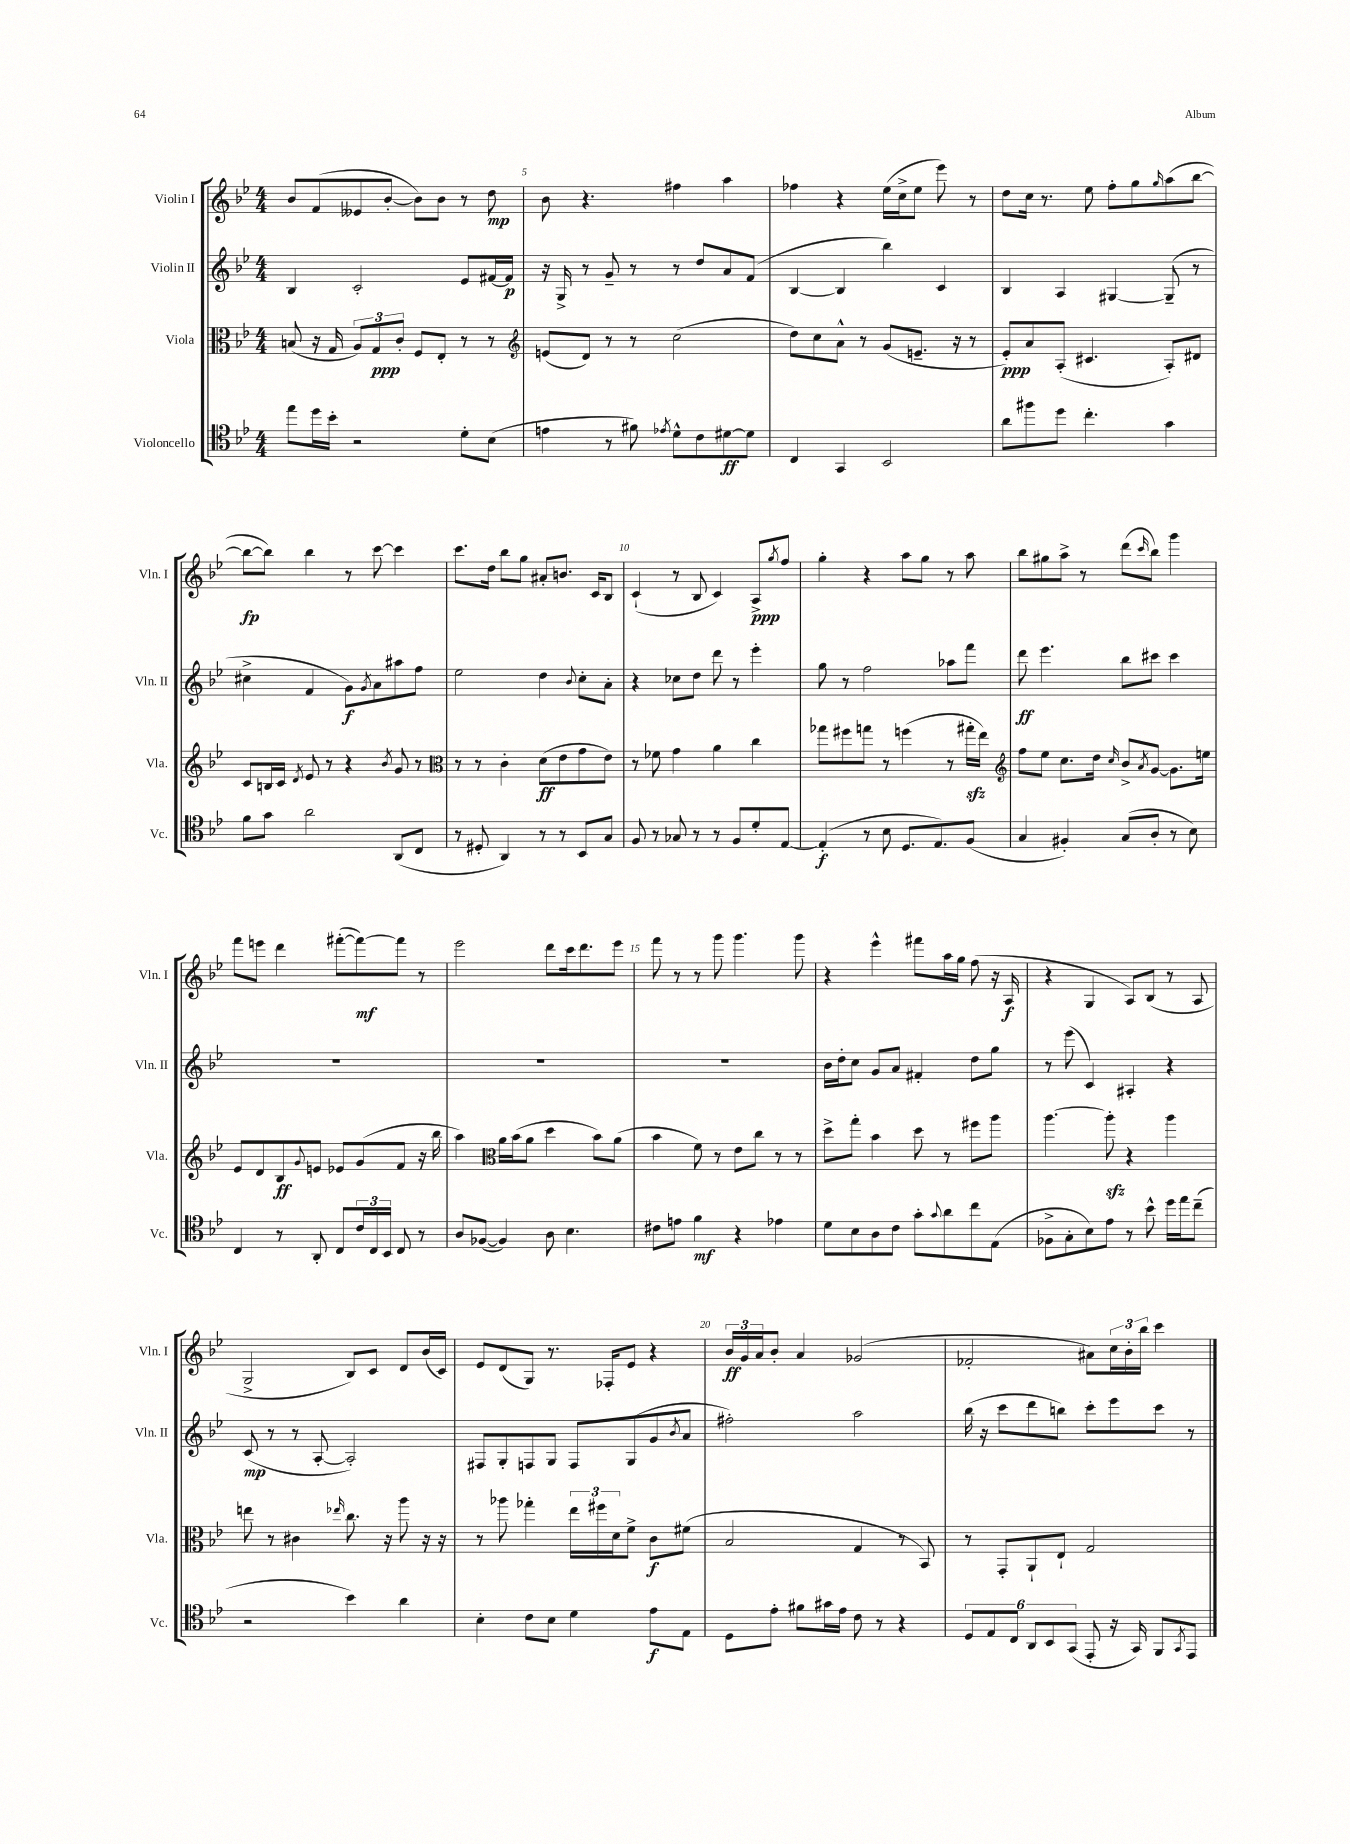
<<
\new StaffGroup <<
\new Staff = "s0" \with { instrumentName = "Violin I" shortInstrumentName = "Vln. I" } {
    \clef treble \key bes \major \numericTimeSignature \time 4/4
    bes'8 f'8( eeses'8 bes'8~-. bes'8) bes'8 r8 d''8\mp |
    bes'8 r4. fis''4 a''4 |
    fes''4 r4 ees''16( c''16-> ees''8 ees'''8) r8 |
    d''8 c''16 r8. ees''8 f''8-. g''8 \grace { g''16 } a''8( bes''8~ |
    bes''8~\fp bes''8) bes''4 r8 c'''8~ c'''4 |
    c'''8. d''16 bes''8 g''8 ais'8-. b'8. c'16 bes8 |
    c'4-!( r8 bes8 c'4) a8->\ppp \acciaccatura { g''8 } f''8 |
    g''4-. r4 a''8 g''8 r8 a''8 |
    bes''8 gis''8 a''8-> r8 d'''8( \grace { c'''16 } bes''8) g'''4 |
    f'''8 e'''8 d'''4 fis'''8~-.( fis'''8~\mf) fis'''8 r8 |
    ees'''2 d'''8 c'''16 d'''8. ees'''8 |
    f'''8 r8 r8 g'''8 g'''4. g'''8 |
    r4 ees'''4-^ fis'''8 a''16 g''16 f''8( r16 a16\f |
    r4 g4 a8) bes8( r8 a8 |
    g2-> bes8) c'8 d'8 bes'16( c'16) |
    ees'8 d'8( g8) r8. fes16-. ees'8 r4 |
    \tuplet 3/2 { bes'16\ff g'16 a'16 } bes'8-. a'4 ges'2( |
    fes'2-. ais'8) \tuplet 3/2 { c''16 bes'16-. bes''16 } c'''4 \bar "|." |
}
\new Staff = "s1" \with { instrumentName = "Violin II" shortInstrumentName = "Vln. II" } {
    \clef treble \key bes \major \numericTimeSignature \time 4/4
    bes4 c'2-. ees'8 fis'16~ fis'16\p |
    r16 g16-> r8 g'8-- r8 r8 d''8 a'8 f'8( |
    bes4~ bes4 bes''4) c'4 |
    bes4 a4 gis4~ gis8--( r8 |
    cis''4-> f'4 g'8\f) \acciaccatura { g'8 } a'8 ais''8 f''8 |
    ees''2 d''4 \appoggiatura { bes'8 } c''8-. a'8-. |
    r4 ces''8 d''8 d'''8 r8 ees'''4-. |
    g''8 r8 f''2 aes''8 f'''8 |
    d'''8\ff ees'''4. bes''8 cis'''8 cis'''4 |
    R1 |
    R1 |
    R1 |
    bes'16 d''16-. c''8 g'8 a'8 fis'4-. d''8 g''8 |
    r8 ees'''8( c'4) ais4-. r4 |
    c'8\mp( r8 r8 a8~-. a2-.) |
    fis8 g8-. f8 g8 f8 g8( g'8 \acciaccatura { bes'8 } a'8 |
    fis''2-.) a''2 |
    bes''16( r16 c'''8 d'''8 b''8) c'''8-. ees'''8 c'''8 r8 \bar "|." |
}
\new Staff = "s2" \with { instrumentName = "Viola" shortInstrumentName = "Vla." } {
    \clef alto \key bes \major \numericTimeSignature \time 4/4
    b8( r16 g16 \tuplet 3/2 { a8) g8\ppp c'8-. } f8 ees8-. r8 r8 |
    \clef treble e'8( d'8) r8 r8 c''2( |
    d''8) c''8 a'8-^ r8 g'8( e'8.-- r16 r8 |
    ees'8-.\ppp) a'8 a8-.( cis'4. a8-.) dis'8 |
    c'8 b16 c'16 \acciaccatura { d'8 } ees'8 r8 r4 \acciaccatura { bes'8 } g'8 r8 |
    \clef alto r8 r8 c'4-. d'8\ff( ees'8 g'8 ees'8) |
    r8 fes'8 g'4 a'4 c''4 |
    ges''8 fis''8 g''8 r8 f''4( r8 gis''16-.\sfz ees''16) |
    \clef treble f''8 ees''8 c''8. d''16 \grace { c''16 } bes'8-> \acciaccatura { a'8 } g'8~ g'8. e''16 |
    ees'8 d'8 bes8\ff \appoggiatura { g'8 } e'8 ees'8 g'8( f'8 r16 bes''16 |
    a''4) \clef alto a'16 bes'16( a'8 d''4 bes'8) a'8( |
    bes'4 f'8) r8 ees'8 c''8 r8 r8 |
    d''8-> g''8-. bes'4 d''8 r8 fis''8 a''8 |
    a''4.~ a''8-.\sfz r4 a''4 |
    e''8 r8 cis'4 \grace { ees''16 } c''8. r16 a''8 r16 r16 |
    r8 aes''8 ges''4-. \tuplet 3/2 { ees''16 fis''16 d'16 } f'8-> c'8\f fis'8( |
    bes2 g4 r8 bes,8) |
    r8 g,8-. a,8-! ees8-! g2 \bar "|." |
}
\new Staff = "s3" \with { instrumentName = "Violoncello" shortInstrumentName = "Vc." } {
    \clef tenor \key bes \major \numericTimeSignature \time 4/4
    ees''8 d''16 bes'16-. r2 d'8-. bes8( |
    e'4 r8 fis'8) \acciaccatura { ees'8 } d'8-^ c'8 dis'8~\ff dis'8 |
    c4 g,4 bes,2 |
    a'8 fis''8 d''8 c''4.-. g'4 |
    f'8 g'8 a'2 a,8( c8 |
    r8 dis8-. a,4) r8 r8 bes,8 g8 |
    f8 r8 ges8 r8 r8 f8 d'8-. ees8~ |
    ees4-.\f( r8 bes8 d8. ees8.) f8( |
    g4 fis4-.) g8( a8-. r8 bes8) |
    c4 r8 a,8-. c8 \tuplet 3/2 { c'16 c16 bes,16 } c8 r8 |
    a8 fes8~( fes4) a8 bes4. |
    cis'8 e'8 f'4\mf r4 ees'4 |
    d'8 bes8 a8 c'8 g'8-. \appoggiatura { g'8 } a'8 c''8 ees8( |
    fes8-> g8-. bes8) ees'8 r8 bes'8-^ d''16 ees''16 c''8--( |
    r2 bes'4) a'4 |
    bes4-. c'8 bes8 d'4 ees'8\f ees8 |
    d8 ees'8-. fis'8 gis'16 ees'16 c'8 r8 r4 |
    \tuplet 6/4 { d8 ees8 c8 a,8 bes,8 g,8( } ees,8-. r16 g,16) f,8 \acciaccatura { g,8 } ees,8 \bar "|." |
}
>>
>>
\layout { \context { \Score currentBarNumber = #4 \override BarNumber.break-visibility = ##(#f #t #t) barNumberVisibility = #(every-nth-bar-number-visible 5) } }
